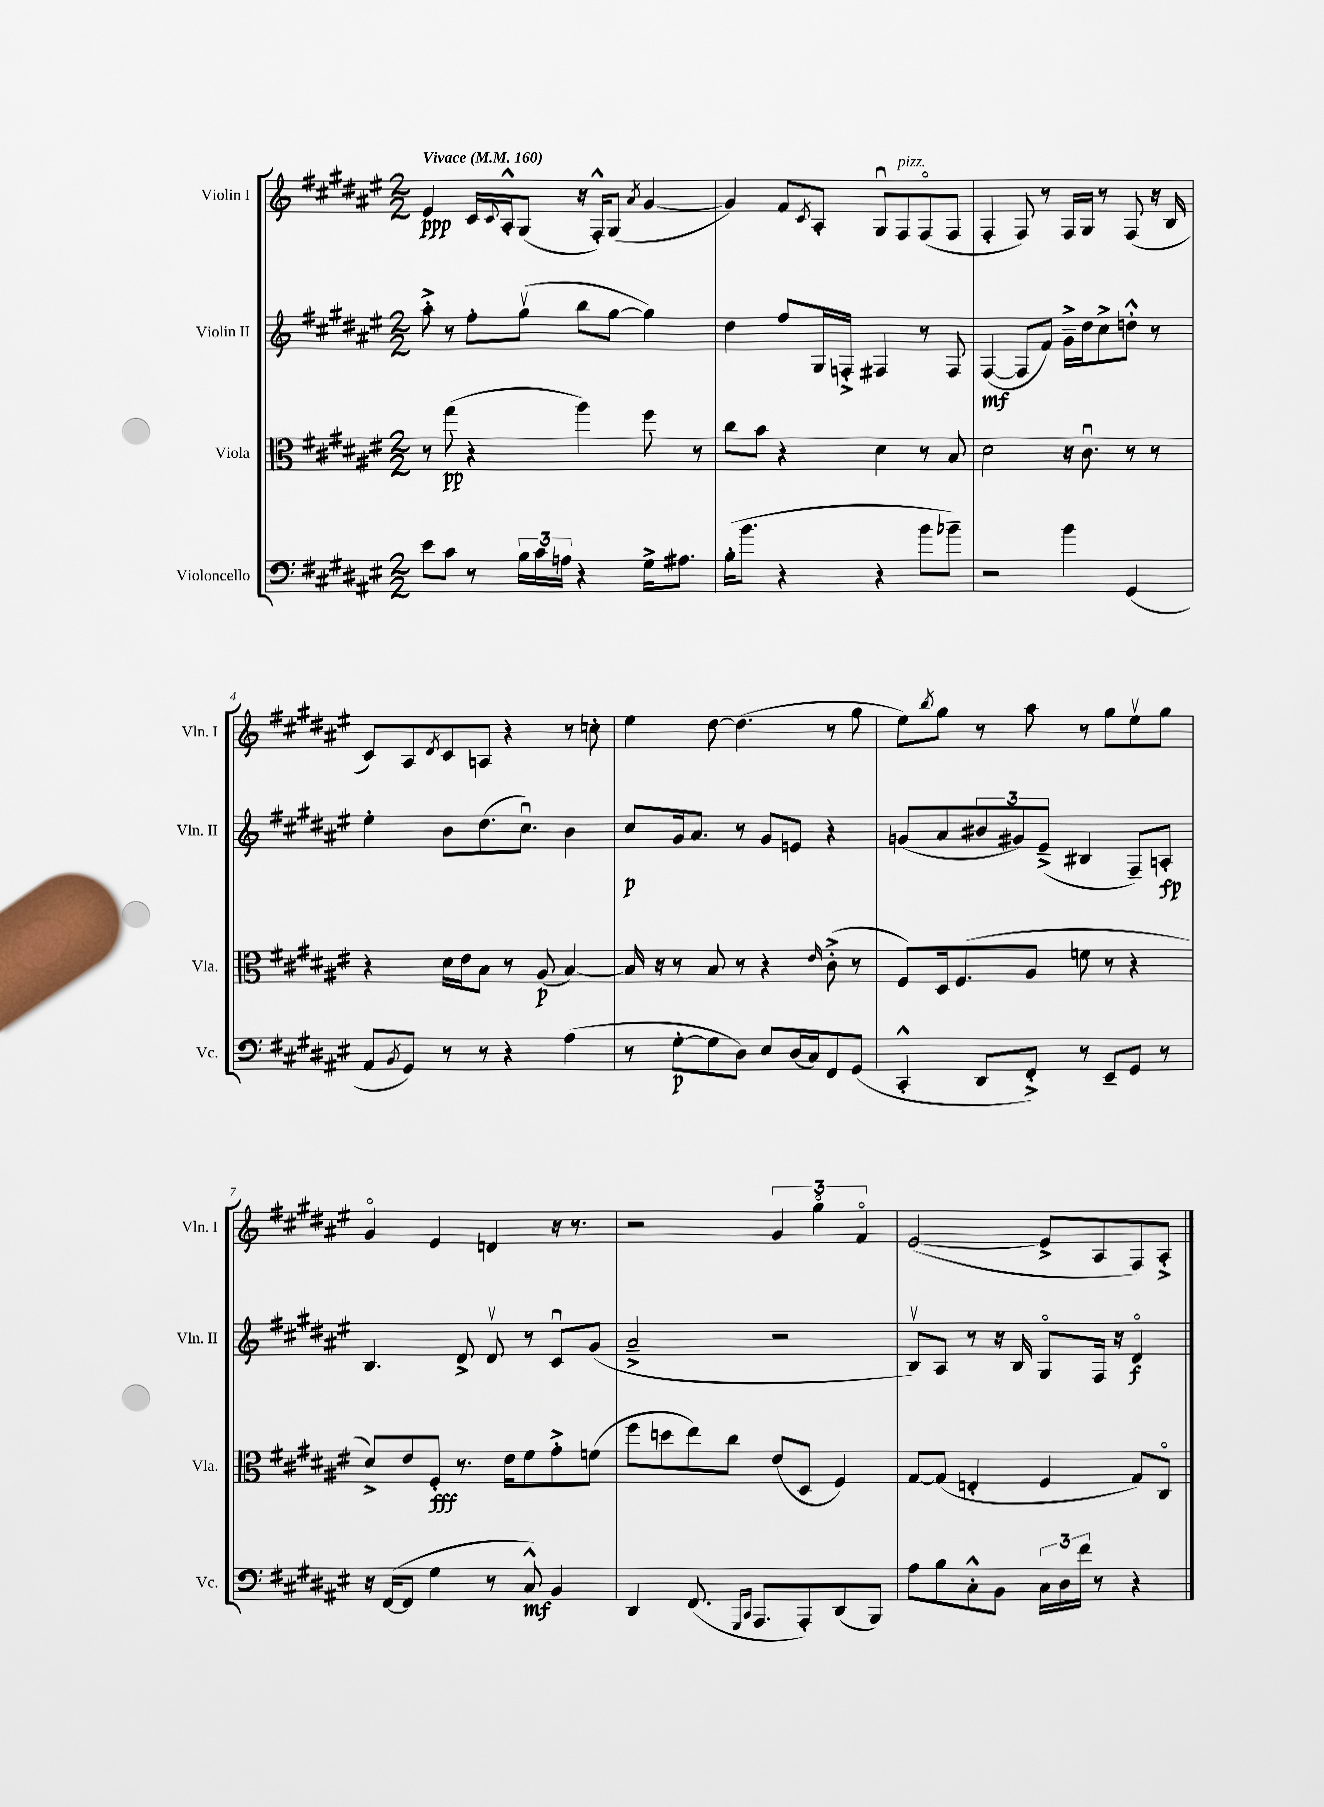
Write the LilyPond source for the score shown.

<<
\new StaffGroup <<
\new Staff = "s0" \with { instrumentName = "Violin I" shortInstrumentName = "Vln. I" } {
    \clef treble \key fis \major \numericTimeSignature \time 2/2 \tempo "Vivace" 4 = 160
    eis'4\ppp cis'16 \appoggiatura { cis'8 } ais16-.-^ gis8( r16 fis16-.-^) gis8( \acciaccatura { ais'8 } gis'4~ |
    gis'4) fis'8 \acciaccatura { cis'8 } ais8-. gis8\downbow fis8^\markup { \italic "pizz." } fis8\flageolet( fis8 |
    fis4-. fis8) r8 fis16 gis16 r8 fis8( r16 b16 |
    cis'8) ais8 \acciaccatura { dis'8 } cis'8 a8 r4 r8 c''8-. |
    eis''4 dis''8~ dis''4.( r8 gis''8 |
    eis''8) \acciaccatura { b''8 } gis''8 r8 ais''8 r8 gis''8 eis''8\upbow gis''8 |
    gis'4\flageolet eis'4 d'4 r16 r8. |
    r2 \tuplet 3/2 { gis'4 gis''4\flageolet fis'4\flageolet } |
    eis'2~( eis'8-> ais8 fis8) ais8-.-> \bar "|." |
}
\new Staff = "s1" \with { instrumentName = "Violin II" shortInstrumentName = "Vln. II" } {
    \clef treble \key fis \major \numericTimeSignature \time 2/2
    ais''8-.-> r8 fis''8-. gis''8\upbow( b''8 gis''8~ gis''4) |
    dis''4 fis''8 gis16 f16-.-> fis4 r8 fis8 |
    fis4~\mf( fis8 fis'8) gis'16---> dis''16 cis''8-> d''8-.-^ r8 |
    eis''4-. b'8 dis''8.( cis''8.\downbow) b'4 |
    cis''8\p gis'16 ais'8. r8 gis'8 e'8 r4 |
    g'8( ais'8 \tuplet 3/2 { bis'8 gis'8) eis'8--->( } bis4 fis8--) a8-.\fp |
    b4. dis'8-> dis'8\upbow r8 cis'8\downbow gis'8( |
    ais'2---> r2 |
    b8\upbow) ais8 r8 r16 b16 gis8\flageolet fis16 r16 dis'4\flageolet\f \bar "|." |
}
\new Staff = "s2" \with { instrumentName = "Viola" shortInstrumentName = "Vla." } {
    \clef alto \key fis \major \numericTimeSignature \time 2/2
    r8 gis''8\pp( r4 ais''4) fis''8 r8 |
    cis''8 b'8 r4 dis'4 r8 b8 |
    dis'2 r16 cis'8.\downbow r8 r8 |
    r4 dis'16 eis'16 b8 r8 ais8\p( b4~) |
    b16 r16 r8 b8 r8 r4 \grace { eis'16 } cis'8-.->( r8 |
    fis8) dis16 fis8.( ais8 f'8 r8 r4 |
    dis'8->) eis'8 fis8-.\fff r8. eis'16 fis'8 gis'8-.-> f'8( |
    fis''8 d''8 eis''8) cis''8 eis'8( dis8 fis4) |
    gis8~ gis8( e4-. fis4 gis8) cis8\flageolet \bar "|." |
}
\new Staff = "s3" \with { instrumentName = "Violoncello" shortInstrumentName = "Vc." } {
    \clef bass \key fis \major \numericTimeSignature \time 2/2
    eis'8 cis'8 r8 \tuplet 3/2 { b16 cis'16 a16 } r4 gis16-> ais8. |
    b16-.( b'8. r4 r4 b'8 bes'8--) |
    r2 b'4 gis,4( |
    ais,8 \acciaccatura { b,8 } gis,8) r8 r8 r4 ais4( |
    r8 gis8~-.\p gis8 dis8) eis8 dis16( cis16) fis,8 gis,8( |
    cis,4-.-^ dis,8 fis,8-.->) r8 eis,8-- gis,8 r8 |
    r16 fis,16~( fis,8 gis4 r8 cis8-^\mf) b,4 |
    dis,4 fis,8.( \grace { gis,,16 cis,16 } ais,,8. ais,,8-.) dis,8( b,,8) |
    ais8 b8 cis8-.-^ b,8 \tuplet 3/2 { cis16 dis16 fis'16 } r8 r4 \bar "|." |
}
>>
>>
